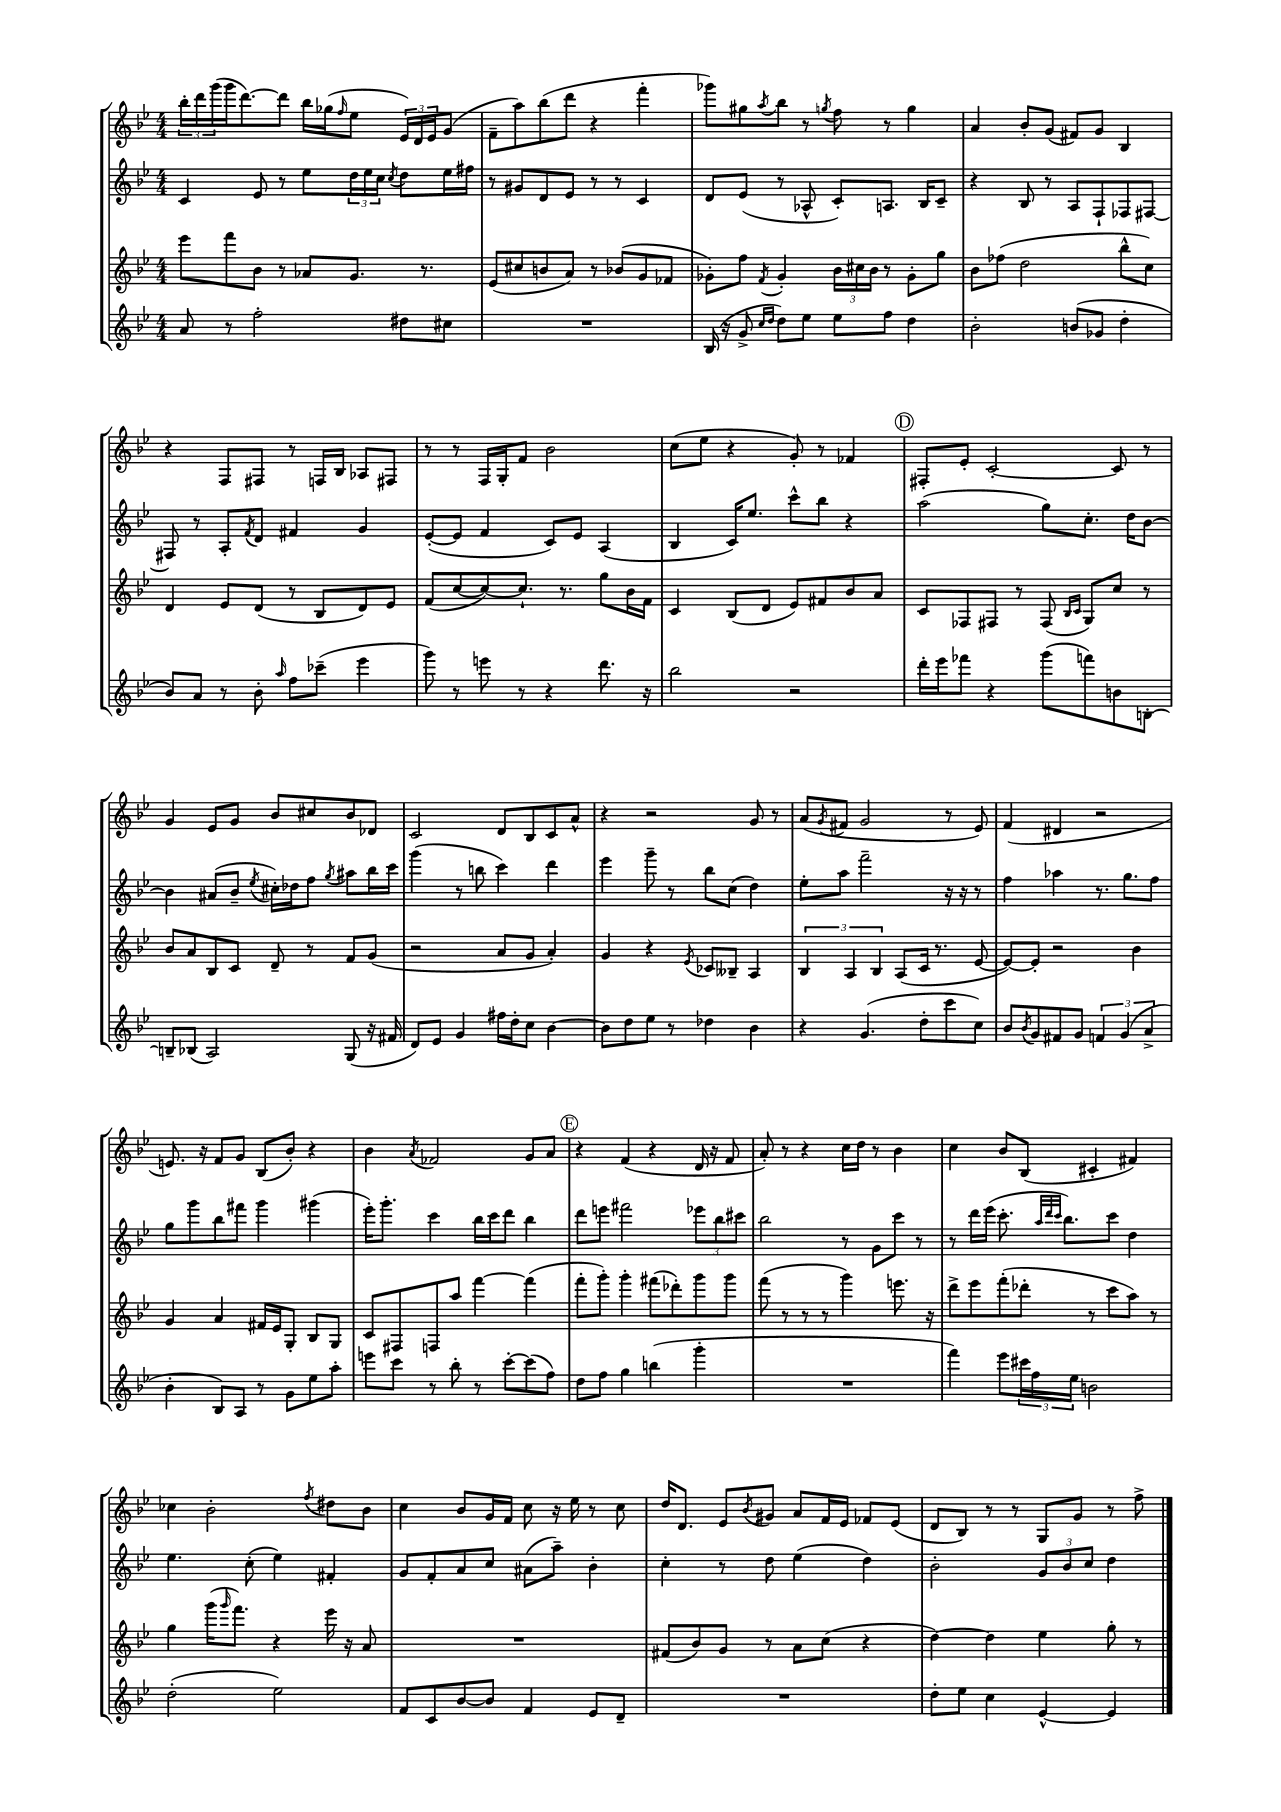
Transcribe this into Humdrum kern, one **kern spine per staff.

**kern	**kern	**kern	**kern
*part4	*part3	*part2	*part1
*staff4	*staff3	*staff2	*staff1
*clefG2	*clefG2	*clefG2	*clefG2
*k[b-e-]	*k[b-e-]	*k[b-e-]	*k[b-e-]
*M4/4	*M4/4	*M4/4	*M4/4
=21	=21	=21	=21
8a/	8eee-\L	4c/	24bb-'\LL
.	.	.	24ddd\
.	.	.	(24ggg\
8r	8fff\	.	16ggg\J
.	.	.	[8.ddd\)
2ff'\	8b-\J	8e-/	.
.	8r	8r	8ddd\J]
.	8a-X/L	8ee-\L	16bb-\LL
.	.	.	(16gg-X\J
.	.	.	16qqff/
.	8.g/J	24dd\L	8ee-\J
.	.	24ee-\	.
.	.	24cc\JJ	.
.	.	8qcc/	.
8dd#X\L	.	8dd\L	24e-/LL)
.	.	.	24d/
.	8.r	.	.
.	.	.	24e-/J
8cc#X\J	.	16ee-\L	(8g/J
.	.	16ff#X\JJ	.
=22	=22	=22	=22
1r	(8e-/L	8r	8f~\L
.	8cc#X/	8g#X/L	8aa\)
.	8bn/	8d/	(8bb-\
.	8a/J)	8e-/J	8ddd\J
.	8r	8r	4r
.	(8b-X/L	8r	.
.	8g/	4c/	4fff'\
.	8f-X/J	.	.
=23	=23	=23	=23
(16B-/	8g-X'\L)	8d/L	8ggg-X\L)
16r	.	.	.
8g^/	8ff\J	(8e-/J	8gg#X\
16qqcc/LL	.	.	.
16qqdd/JJ	8qf/	.	8qaa/
8dd\L)	4g-'/	8r	8bb-\J
8ee-\J	.	8A-X^^/	8r
.	.	.	8qggn/
8ee-\L	24b-\LL	8c'/L)	8ff\
.	24cc#X\	.	.
.	24b-\JJ	.	.
8ff\J	8r	8.An/J	8r
4dd\	8g-'\L	.	4gg\
.	.	16B-/KL	.
.	8gg\J	8c~/J	.
=24	=24	=24	=24
2b-'\	8b-\L	4r	4a/
.	(8ff-X\J	.	.
.	2dd\	8B-/	8b-'/L
.	.	8r	(8g/J
(8bn/L	.	8A/L	8f#X/L)
8g-X/J	.	8F`/	8g/J
4dd'\	8bb-^^\L	8F-X/	4B-/
.	8cc\J)	[8F#X/J	.
!!LO:LB:g=z
=25	=25	=25	=25
8b-/L)	4d/	8F#X/]	4r
8a/J	.	8r	.
8r	8e-/L	8A'/L	8F/L
.	.	8qf/	.
8b-'\	(8d/J	8d/J	8F#X/J
16qqaa/	.	.	.
8ff\L	8r	4f#X/	8r
(8ccc-X~\J	8B-/L	.	16Fn/LL
.	.	.	16B-/JJ
4eee-\	8d/)	4g/	8A-X/L
.	8e-/J	.	8F#X/J
=26	=26	=26	=26
8ggg\)	(8f/L	([8e-'/L	8r
8r	[8cc/	8e-/J]	8r
8eeen\	8cc/_)	4f/	16F/LL
.	.	.	16G'/J
8r	8.cc`/J]	.	8f/J
4r	.	8c/L)	2b-\
.	8.r	.	.
.	.	8e-/J	.
8.ddd\	8gg\L	(4A/	.
.	16b-\L	.	.
16r	16f\JJ	.	.
=27	=27	=27	=27
2bb-\	4c/	4B-/	(8cc\L
.	.	.	8ee-\J
.	(8B-/L	16c/KL)	4r
.	.	8.ee-/J	.
.	8d/J	.	.
2r	8e-/L)	8ccc^^\L	8g'/)
.	8f#X/	8bb-\J	8r
.	8b-/	4r	4f-X/
.	8a/J	.	.
!!LO:REH:place=s1:t=D
=28	=28	=28	=28
16ddd'\LL	8c/L	(2aa\	8F#X'/L
16eee-\J	.	.	.
8fff-X\J	8F-X/	.	8e-'/J
4r	8F#X/J	.	[2c'/
.	8r	.	.
(8ggg\L	(8F#/	8gg\L)	.
.	16qqB-/LL	.	.
.	16qqc/JJ	.	.
8fffn\)	8G/L)	8.cc'\J	.
8bn\	8cc/J	.	8c/]
.	.	16dd\KL	.
[8Bn'\J	8r	[8b-\J	8r
!!LO:LB:g=z
=29	=29	=29	=29
8Bn~/L]	8b-/L	4b-\]	4g/
(8B-X/J	8a/	.	.
2A/)	8B-/	(8a#X/L	8e-/L
.	8c/J	8b-~/J	8g/J
.	.	8qee-/	.
.	8d~/	16cc#X'\LL)	8b-/L
.	.	16dd-X\J	.
.	8r	8ff\J	8cc#X/
.	.	8qgg/	.
(8G/	8f/L	8aa#X\L	8b-/
16r	(8g/J	16bb-\L	8d-X/J
16f#X/	.	16ccc\JJ	.
=30	=30	=30	=30
8d/L)	2r	(4ggg\	2c/
8e-/J	.	.	.
4g/	.	8r	.
.	.	8bbn\	.
16ff#X\LL	8a/L	4ccc\)	8d/L
16dd'\J	.	.	.
8cc\J	8g/J	.	8B-/
[4b-\	4a'/)	4ddd\	8c/
.	.	.	8a^^/J
=31	=31	=31	=31
8b-\L]	4g/	4eee-\	4r
8dd\	.	.	.
8ee-\J	4r	8ggg~\	2r
8r	.	8r	.
.	8qe-/	.	.
4dd-X\	8c-X/L	8bb-\L	.
.	8B--X~/J	(8cc\J	.
4b-\	4A/	4dd\)	8g/
.	.	.	8r
=32	=32	=32	=32
4r	6B-/	8ee-'\L	(8a/L
.	.	.	8qg/
.	.	8aa\J	8f#X/J
.	6A/	.	.
(4.g/	.	2fff~\	2g/
.	6B-/	.	.
.	(8A/L	.	.
8dd'\L	16c/Jk	.	.
.	8.r	.	.
8ccc\	.	16r	8r
.	.	16r	.
8cc\J)	[8e-/	8r	8e-/)
=33	=33	=33	=33
8b-/L	8e-/L_)	4ff\	(4f/
8qb-/	.	.	.
8g/	8e-'/J]	.	.
8f#X/	2r	4aa-X\	4d#X/
8g/J	.	.	.
6fn/	.	8.r	2r
(6g/	.	.	.
.	.	8.gg\L	.
.	4b-\	.	.
6a^/	.	.	.
.	.	8ff\J	.
!!LO:LB:g=z
=34	=34	=34	=34
4b-'\	4g/	8gg\L	8.en/)
.	.	8ggg\	.
.	.	.	16r
8B-/L)	4a/	8bb-\	8f/L
8A/J	.	8fff#X\J	8g/J
8r	16f#X/LL	4ggg\	(8B-/L
.	16e-/J	.	.
8g\L	8G'/J	.	8b-'/J)
8ee-\	8B-/L	(4ggg#X\	4r
8aa'\J	8G/J	.	.
=35	=35	=35	=35
8eeen\L	8c/L	16eee-'\KL)	4b-\
.	.	8.ggg'\J	.
8ccc\J	8F#X/	.	.
.	.	.	8qa/
8r	8Fn/	4ccc\	2f-X/
8bb-'\	8aa/J	.	.
8r	[4fff\	16bb-\LL	.
.	.	16ccc\J	.
[8ccc'\L	.	8ddd\J	.
(8ccc\]	(4fff\]	4bb-\	8g/L
8ff\J)	.	.	8a/J
!!LO:REH:place=s1:t=E
=36	=36	=36	=36
8dd\L	8fff'\L	8ddd\L	4r
8ff\J	8ggg'\J)	8eeen\J	.
4gg\	4ggg'\	2fff#X\	(4f/
(4bbn\	(8fff#X\L	.	4r
.	8ddd-X'\)	.	.
4ggg'\	8ggg\	12eee-X\L	16d/
.	.	.	16r
.	.	12bb-\	.
.	8ggg\J	.	8f/
.	.	12ccc#X\J	.
=37	=37	=37	=37
1r	(8fff\	2bb-\	8a'/)
.	8r	.	8r
.	8r	.	4r
.	8r	.	.
.	4ggg\)	8r	16cc\LL
.	.	.	16dd\JJ
.	.	8g\L	8r
.	8.eeen\	8ccc\J	4b-\
.	.	8r	.
.	16r	.	.
=38	=38	=38	=38
4fff\)	8ddd^\L	8r	4cc\
.	8eee-\	16ddd\LL	.
.	.	(16eee-\JJ	.
8eee-\L	(8fff'\	8.ccc'\	8b-/L
24ccc#X\L	8ddd-X'\J	.	(8B-/J
24ff\	.	.	.
.	.	32qqaa/LLL	.
.	.	32qqddd/	.
.	.	32qqccc/JJJ	.
.	.	8.bb-\L)	.
24ee-\JJ	.	.	.
2bn\	8r	.	4c#X'/
.	8ccc\L	8ccc\J	.
.	8aa\J)	4dd\	4f#X/)
.	8r	.	.
!!LO:LB:g=z
=39	=39	=39	=39
(2dd'\	4gg\	4.ee-\	4cc-X\
.	(16ggg\KL	.	2b-'\
.	16qqggg/	.	.
.	8.fff\J)	.	.
.	.	(8cc'\	.
2ee-\)	4r	4ee-\)	.
.	.	.	8qff/
.	16eee-\	4f#X'/	8dd#X\L
.	16r	.	.
.	8a/	.	8b-\J
=40	=40	=40	=40
8f/L	1r	8g/L	4cc\
8c/	.	8f'/	.
[8b-/	.	8a/	8b-/L
8b-/J]	.	8cc/J	16g/L
.	.	.	16f/JJ
4f/	.	(8a#X\L	8cc\
.	.	8aa~\J)	16r
.	.	.	16ee-\
8e-/L	.	4b-'\	8r
8d~/J	.	.	8cc\
=41	=41	=41	=41
1r	(8f#X/L	4cc'\	16dd/KL
.	.	.	8.d/J
.	8b-/)	.	.
.	8g/J	8r	8e-/L
.	.	.	8qb-/
.	8r	8dd\	8g#X/J
.	8a\L	(4ee-\	8a/L
.	(8cc\J	.	16f/L
.	.	.	16e-/JJ
.	4r	4dd\)	8f-X/L
.	.	.	(8e-/J
=42	=42	=42	=42
8dd'\L	[4dd\)	2b-'\	8d/L
8ee-\J	.	.	8B-/J)
4cc\	4dd\]	.	8r
.	.	.	8r
[4e-^^/	4ee-\	12g/L	8G/L
.	.	12b-/	.
.	.	.	8g/J
.	.	12cc/J	.
4e-/]	8gg'\	4dd\	8r
.	8r	.	8ff^\
==	==	==	==
*-	*-	*-	*-
